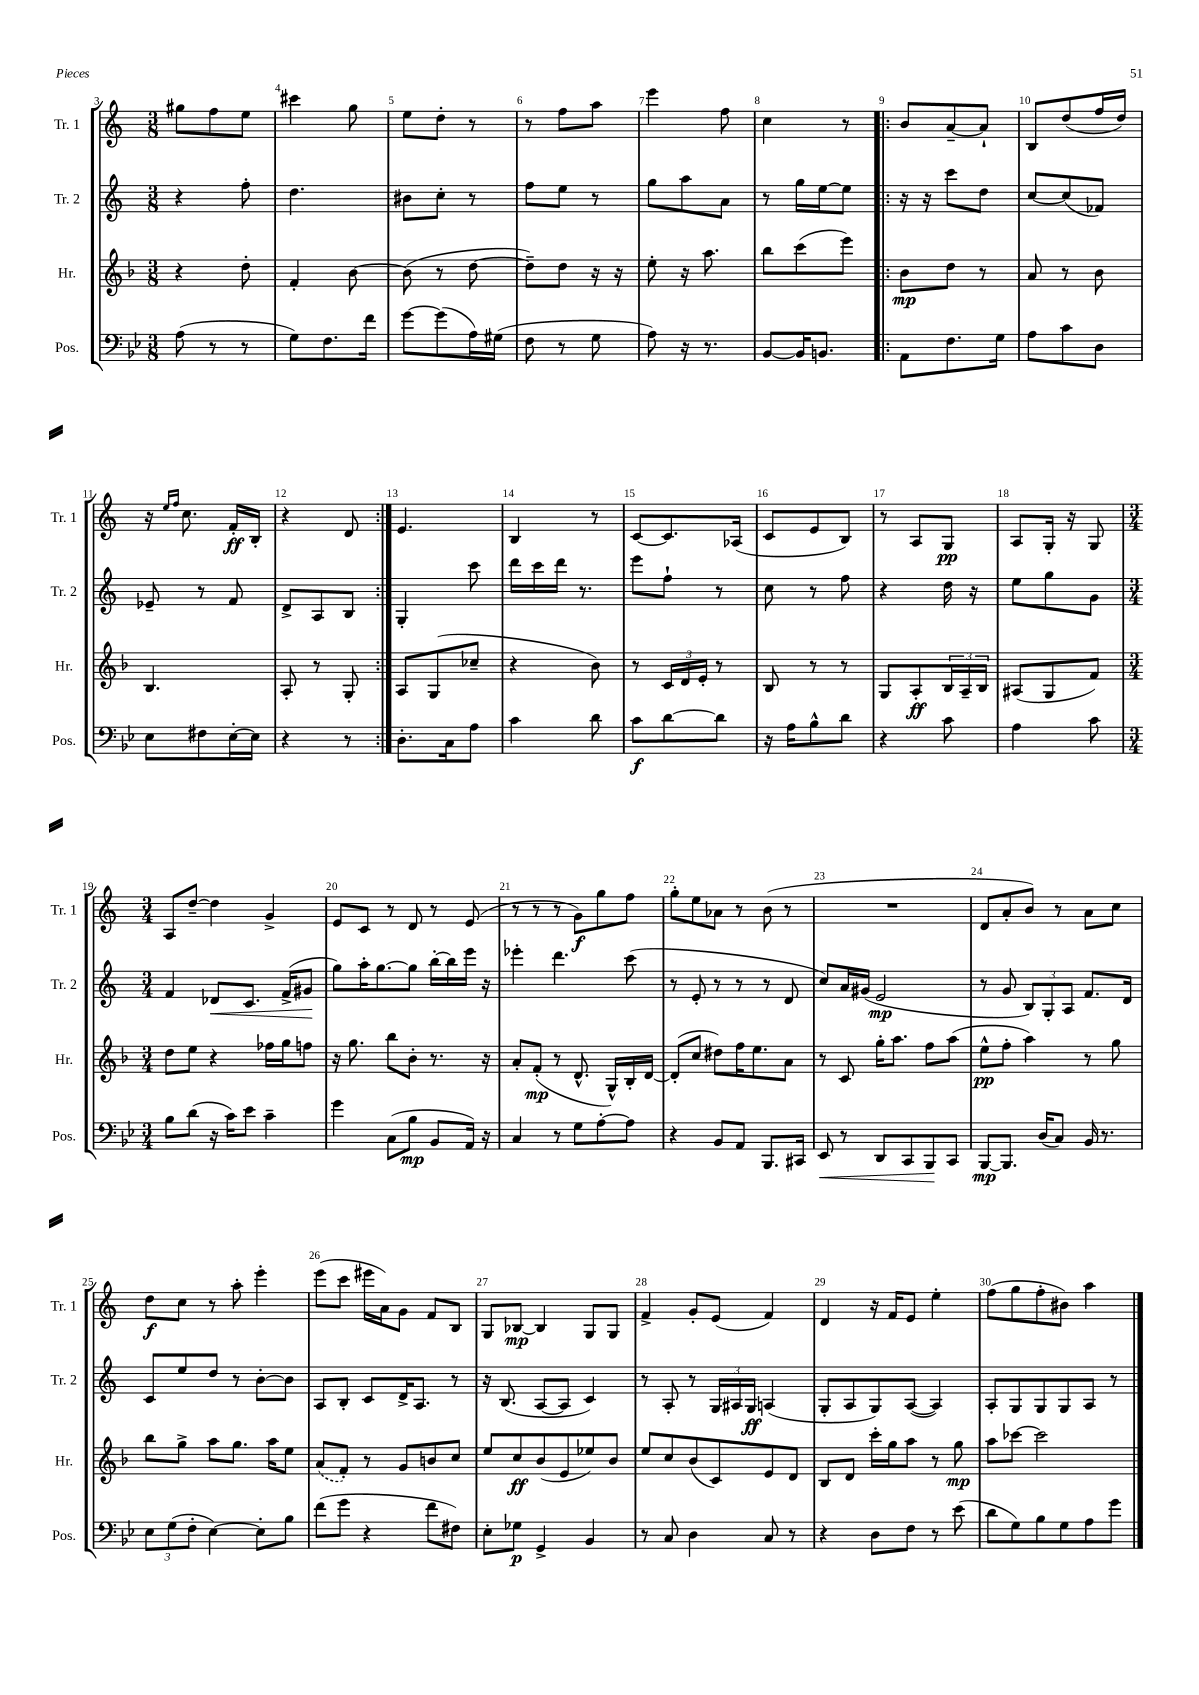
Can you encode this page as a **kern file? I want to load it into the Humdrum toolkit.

**kern	**kern	**kern	**kern
*staff4	*staff3	*staff2	*staff1
*clefF4	*clefG2	*clefG2	*clefG2
*k[b-e-]	*k[b-]	*k[]	*k[]
*M3/8	*M3/8	*M3/8	*M3/8
(8A	4r	4r	8gg#
8r	.	.	8ff
8r	8dd'	8ff'	8ee
=	=	=	=
8G)	4f'	4.dd	4ccc#
8.F	.	.	.
.	[8b-	.	8gg
16f	.	.	.
=	=	=	=
[8g	(8b-]	8b#	8ee
(8g]	8r	8cc'	8dd'
16A)	[8dd	8r	8r
(16G#	.	.	.
=	=	=	=
8F	8dd~])	8ff	8r
8r	8dd	8ee	8ff
8G	16r	8r	8aa
.	16r	.	.
=	=	=	=
8A)	8ee'	8gg	4eee
16r	16r	8aa	.
8.r	8.aa	.	.
.	.	8a	8ff
=	=	=	=
[8BB-	8bb-	8r	4cc
16BB-]	(8ccc	16gg	.
8.BB	.	[16ee	.
.	8eee)	8ee]	8r
=!|:	=!|:	=!|:	=!|:
8AA	8b-	16r	8b
.	.	16r	.
8.F	8dd	8ccc	[8a~
.	8r	8dd	8a`]
16G	.	.	.
=	=	=	=
8A	8a	[8cc	8B
8c	8r	(8cc]	(8dd
8D	8b-	8f-)	16ff
.	.	.	16dd)
=	=	=	=
8E-	4.B-	8e-~	16r
.	.	.	16qqee
.	.	.	16qqff
.	.	.	8.cc
8F#	.	8r	.
[16E-'	.	8f	16f'
16E-]	.	.	16B'
=	=	=	=
4r	8A'	8d^	4r
.	8r	8A	.
8r	8G'	8B	8d
=:|!	=:|!	=:|!	=:|!
8.D'	8A	4G'	4.e
.	(8G	.	.
16C	.	.	.
8A	8cc-~	8ccc	.
=	=	=	=
4c	4r	16ddd	4B
.	.	16ccc	.
.	.	16ddd	.
.	.	8.r	.
8d	8b-)	.	8r
=	=	=	=
8c	8r	8eee	[8c
[8d	24c	8ff`	8.c]
.	24d	.	.
.	24e'	.	.
8d]	8r	8r	.
.	.	.	(16A-
=	=	=	=
16r	8B-	8cc	8c
16A	.	.	.
8B-^^	8r	8r	8e
8d	8r	8ff	8B)
=	=	=	=
4r	8G	4r	8r
.	8A'	.	8A
8c	24B-	16dd	8G
.	24A~	.	.
.	.	16r	.
.	24B-	.	.
=	=	=	=
4A	(8A#	8ee	8A
.	8G	8gg	16G'
.	.	.	16r
8c	8f)	8g	8G
=	=	=	=
*M3/4	*M3/4	*M3/4	*M3/4
8B-	8dd	4f	8A
(8d	8ee	.	[8dd~
16r	4r	8d-	4dd]
16c)	.	.	.
8e-	.	8.c	.
4c~	16ff-	.	4g^
.	16gg	(16f^	.
.	8ff	8g#	.
=	=	=	=
4g	16r	8gg)	8e
.	8.gg	.	.
.	.	16aa'	8c
.	.	[8.gg	.
(8C	8bb-	.	8r
8B-	8b-'	8gg]	8d
8BB-	8.r	[16bb'	8r
.	.	16bb]	.
16AA)	.	16eee	(8e
16r	16r	16r	.
=	=	=	=
4C	8a'	4eee-'	8r
.	(8f'	.	8r
8r	8r	4.ddd	8r
8G	8.d^^	.	8g)
[8A'	.	.	8gg
.	16G^^)	.	.
8A]	16B-'	(8ccc	8ff
.	[16d	.	.
=	=	=	=
4r	(8d']	8r	8gg'
.	8cc	8e'	8ee
8BB-	8dd#)	8r	8a-
8AA	16ff	8r	8r
.	8.ee	.	.
8.BBB-	.	8r	(8b
.	8a	8d	8r
16CC#	.	.	.
=	=	=	=
8EE-	8r	8cc)	2.r
8r	8c	16a	.
.	.	(16g#	.
8DD	16gg'	2e	.
.	8.aa	.	.
8CC	.	.	.
8BBB-	8ff	.	.
8CC	(8aa	.	.
=	=	=	=
[8BBB-	8ee^^	8r	8d
8.BBB-]	8ff'	8g	8a'
.	4aa)	12B)	8b)
(16D	.	.	.
.	.	12G'	.
8C)	.	.	8r
.	.	12A	.
16BB-	8r	8.f	8a
8.r	.	.	.
.	8gg	.	8cc
.	.	16d	.
=	=	=	=
12E-	8bb-	8c	8dd
(12G	.	.	.
.	8gg^	8ee	8cc
12F'	.	.	.
[4E-)	8aa	8dd	8r
.	8.gg	8r	8aa'
8E-']	.	[8b'	4eee'
.	16aa	.	.
8B-	8ee	8b]	.
=	=	=	=
(8f	(8a	8A	(8eee
8g	8f')	8B'	8ccc
4r	8r	8c	16eee#
.	.	.	16a)
.	8g	16d^	8g
.	.	8.A	.
8f	8b	.	8f
8F#)	8cc	8r	8B
=	=	=	=
8E-'	8ee	16r	8G
.	.	(8.B	.
8G-	8cc	.	[8B-
4GG^	(8b-	[8A	4B-]
.	8e	8A]	.
4BB-	8ee-)	4c)	8G
.	8b-	.	8G
=	=	=	=
8r	8ee	8r	4f^
8C	8cc	8A'	.
4D	(8b-	8r	8g'
.	8c)	24G	(8e
.	.	24A#	.
.	.	24G	.
8C	8e	(4A	4f)
8r	8d	.	.
=	=	=	=
4r	8B-	8G'	4d
.	8d	8A	.
8D	16ccc'	8G)	16r
.	16gg	.	16f
8F	8aa	([8A	8e
8r	8r	4A])	4ee'
(8e-	8gg	.	.
=	=	=	=
8d	8aa	8A'	(8ff
8G)	[8ccc-	8G	8gg
8B-	2ccc-]	8G	8ff'
8G	.	8G	8b#)
8A	.	8A	4aa
8g	.	8r	.
==	==	==	==
*-	*-	*-	*-
